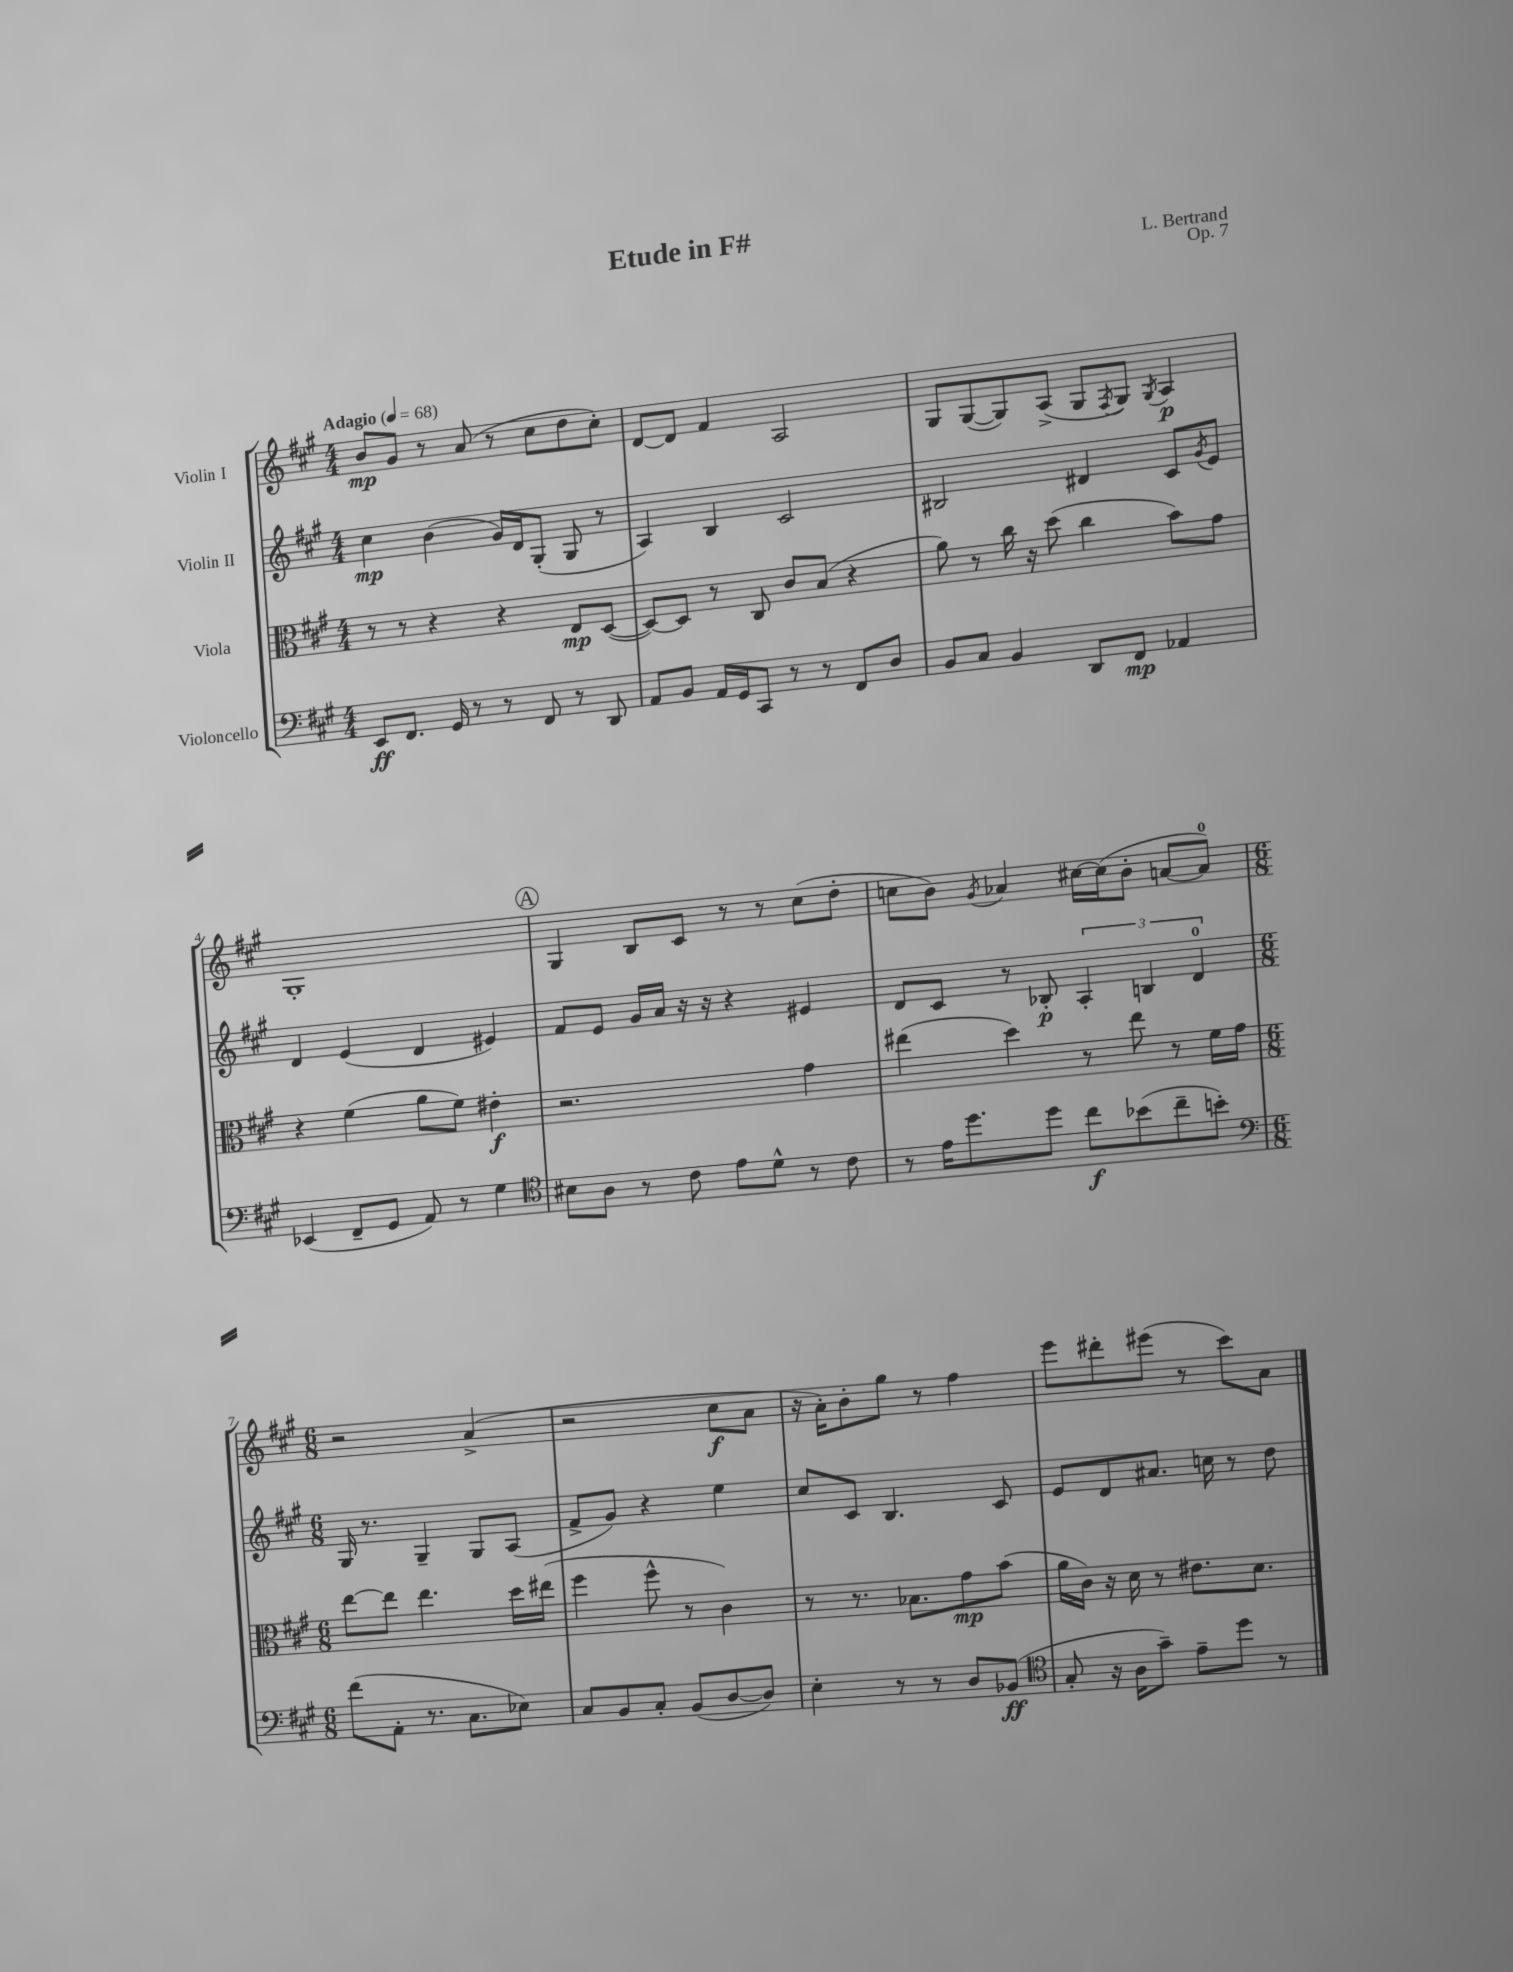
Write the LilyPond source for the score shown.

\header { title = "Etude in F#" composer = "L. Bertrand" opus = "Op. 7" }
<<
\new StaffGroup <<
\new Staff = "s0" \with { instrumentName = "Violin I" } {
    \clef treble \key a \major \numericTimeSignature \time 4/4 \tempo "Adagio" 4 = 68
    b'8\mp gis'8 r8 a'8( r8 cis''8 d''8 cis''8-.) |
    d'8~ d'8 fis'4 a2 |
    gis8 gis8~( gis8) a8->( gis8 \acciaccatura { fis8 } gis8) \acciaccatura { gis8 } a4\p |
    gis1-. |
    \mark \markup { \circle "A" } gis4 b8 cis'8 r8 r8 cis''8( d''8-. |
    c''8 b'8) \acciaccatura { gis'8 } aes'4 cis''16~ cis''16( b'8-. a'8~ a'8-0) |
    \numericTimeSignature \time 6/8 r2 a'4->( |
    r2 cis''8\f a'8 |
    r16 a'16-.) b'8-. gis''8 r8 fis''4 |
    e'''8 dis'''8-. eis'''8( r8 cis'''8) a'8 \bar "|." |
}
\new Staff = "s1" \with { instrumentName = "Violin II" } {
    \clef treble \key a \major \numericTimeSignature \time 4/4
    cis''4\mp b'4( gis'16) d'16 gis8-.( gis8 r8 |
    a4) b4 cis'2 |
    bis2 dis'4 cis'8 \acciaccatura { gis'8 } e'8 |
    d'4 e'4( d'4 eis'4) |
    \mark \markup { \circle "A" } fis'8 e'8 gis'16 a'16 r16 r16 r4 eis'4 |
    d'8 cis'8 r8 bes8-.\p \tuplet 3/2 { a4-. b4 d'4-0 } |
    \numericTimeSignature \time 6/8 gis16 r8. gis4-- gis8 a8( |
    fis'8-> gis'8) r4 e''4 |
    cis''8 cis'8 b4. cis'8 |
    e'8 d'8 ais'8. c''16 r8 d''8 \bar "|." |
}
\new Staff = "s2" \with { instrumentName = "Viola" } {
    \clef alto \key a \major \numericTimeSignature \time 4/4
    r8 r8 r4 r4 e8\mp d8~( |
    d8~) d8 r8 cis8 cis'8 b8( r4 |
    a'8) r8 cis''16 r16 d''8( cis''4 b'8) gis'8 |
    r4 fis'4( a'8 fis'8) eis'4-.\f |
    \mark \markup { \circle "A" } r2. gis'4 |
    eis''4( d''4) r8 eis''8 r8 fis'16 gis'16 |
    \numericTimeSignature \time 6/8 e''8~ e''8 e''4. d''16 eis''16( |
    fis''4 fis''8-^ r8 cis'4) |
    r8 r8. bes8. gis'8\mp b'8( |
    a'16 cis'16) r16 d'16 r8 eis'8. d'8. \bar "|." |
}
\new Staff = "s3" \with { instrumentName = "Violoncello" } {
    \clef bass \key a \major \numericTimeSignature \time 4/4
    e,8\ff fis,8. gis,16 r8 r8 fis,8 r8 d,8 |
    a,8 b,8 a,16 gis,16 cis,8 r8 r8 fis,8 d8 |
    b,8 cis8 b,4 d,8 fis,8\mp aes,4 |
    ees,4( fis,8-- gis,8 a,8) r8 gis4 |
    \mark \markup { \circle "A" } \clef tenor bis8 a8 r8 cis'8 e'8 d'8-^ r8 cis'8 |
    r8 e'16 d''8. d''8 cis''8\f bes'8( cis''8-- b'8-.) |
    \numericTimeSignature \time 6/8 \clef bass fis'8( a,8-. r8. cis8. ees8) |
    cis8 b,8 cis8-. b,8( d8~ d8) |
    e4-. r8 r8 d8 bes,8\ff( |
    \clef tenor gis8-. r16 a16 gis'8--) e'8-- d''8 r8 \bar "|." |
}
>>
>>
